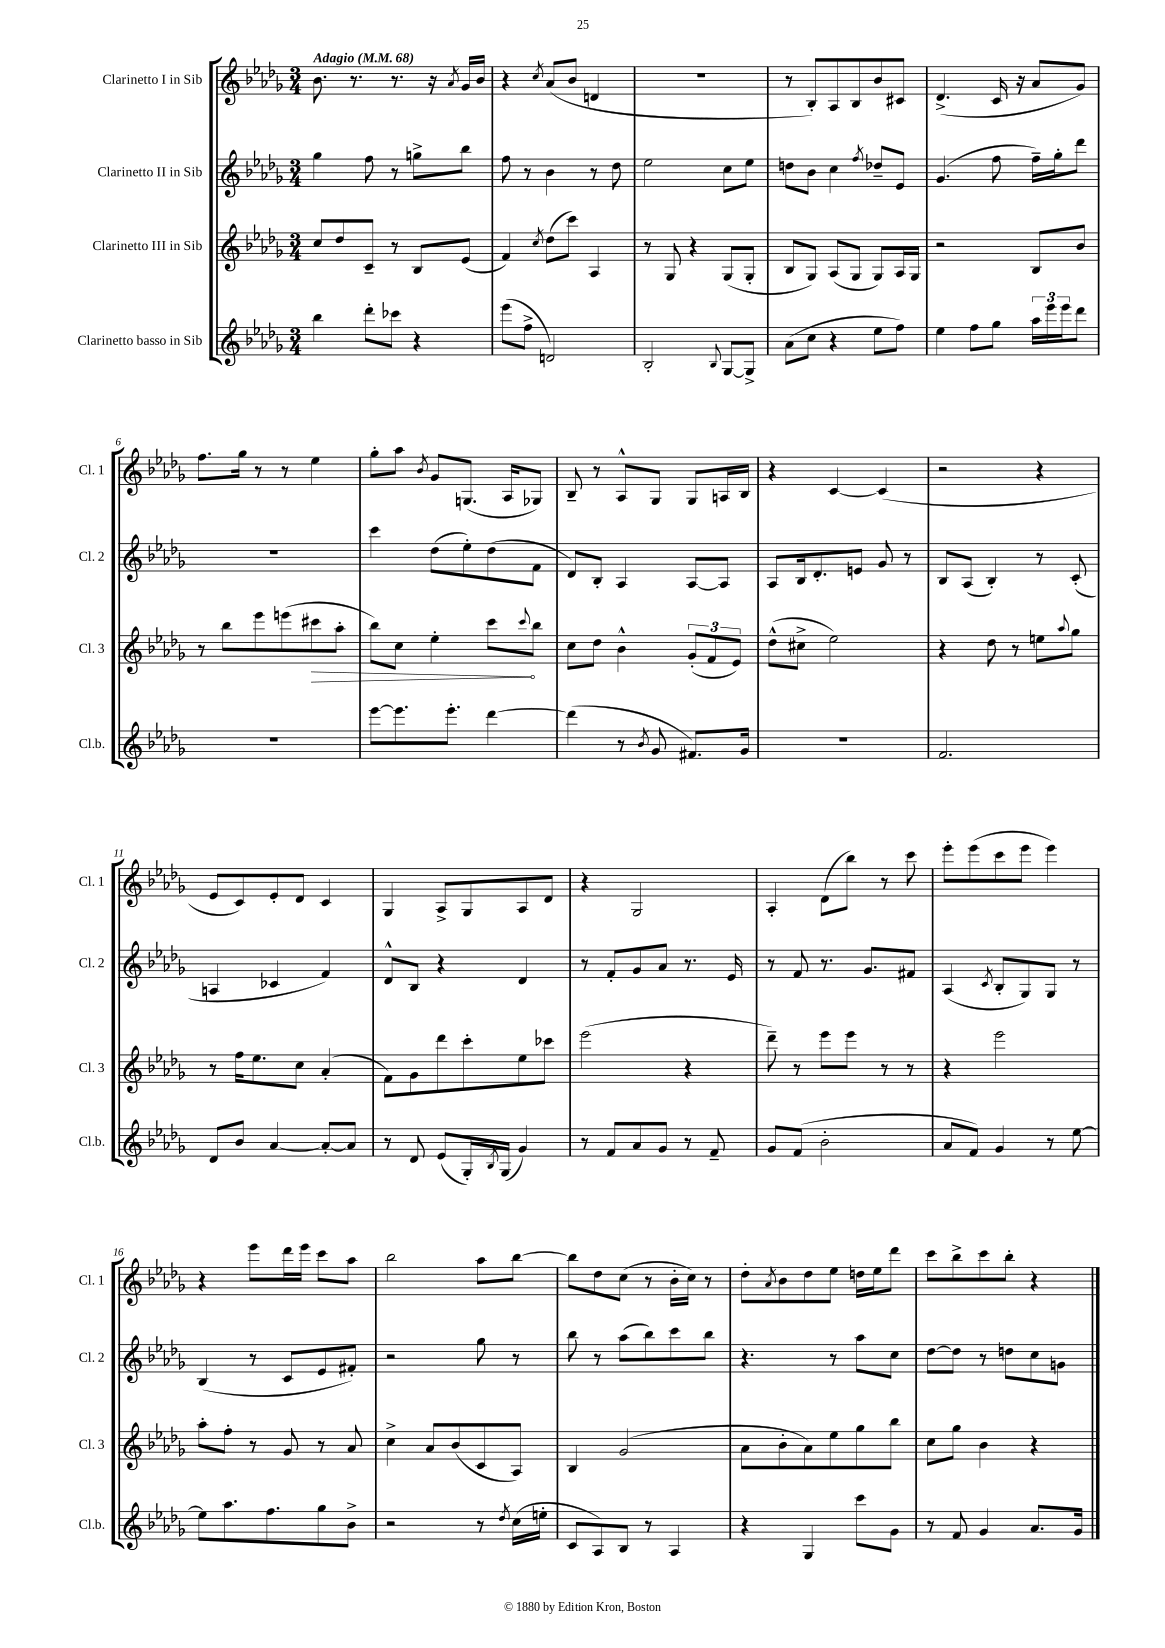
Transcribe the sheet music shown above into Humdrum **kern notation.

**kern	**kern	**dynam	**kern	**kern
*part4	*part3	*part3	*part2	*part1
*staff4	*staff3	*staff3	*staff2	*staff1
*I"Clarinetto basso in Sib	*I"Clarinetto III in Sib	*	*I"Clarinetto II in Sib	*I"Clarinetto I in Sib
*I'Cl.b.	*I'Cl. 3	*	*I'Cl. 2	*I'Cl. 1
*clefG2	*clefG2	*	*clefG2	*clefG2
*k[b-e-a-d-g-]	*k[b-e-a-d-g-]	*	*k[b-e-a-d-g-]	*k[b-e-a-d-g-]
*M3/4	*M3/4	*	*M3/4	*M3/4
*MM68	*MM68	*	*MM68	*MM68
=1	=1	=1	=1	=1
!	!	!	!	!LO:TX:a:B:t=Adagio
4bb-\	8cc/L	.	4gg-\	8.b-\
.	8dd-/	.	.	.
.	.	.	.	8.r
8ddd-'\L	8c~/J	.	8ff\	.
8ccc-X\J	8r	.	8r	8.r
4r	8B-/L	.	8ggn^\L	.
.	.	.	.	16r
.	.	.	.	8qa-/
.	(8e-/J	.	8bb-\J	16g-/LL
.	.	.	.	16b-/JJ
=2	=2	=2	=2	=2
(8eee-\L	4f/)	.	8ff\	4r
8ff^\J	.	.	8r	.
.	8qcc/	.	.	8qcc/
2dn/)	(8dd-\L	.	4b-\	(8a-/L
.	8ccc\J)	.	.	8b-/J
.	4A-/	.	8r	4dn/
.	.	.	8dd-\	.
=3	=3	=3	=3	=3
2B-'/	8r	.	2ee-\	2.r
.	8G-/	.	.	.
.	4r	.	.	.
8qqB-/	.	.	.	.
[8G-/L	(8G-/L	.	8cc\L	.
8G-^/J]	8G-'/J	.	8ee-\J	.
=4	=4	=4	=4	=4
(8a-\L	8B-/L	.	8ddn\L	8r
8cc\J	8G-/J)	.	8b-\J	8B-'/L)
4r	(8A-/L	.	4cc\	8A-/
.	8G-/J	.	.	8B-/
.	.	.	8qff/	.
8ee-\L	8G-/L)	.	8dd-X~/L	8b-/
8ff\J)	16A-/L	.	8e-/J	8c#X/J
.	16G-/JJ	.	.	.
=5	=5	=5	=5	=5
4ee-\	2r	.	(4.g-/	(4.d-^/
8ff\L	.	.	.	.
8gg-\J	.	.	8ff\	16c/
.	.	.	.	16r
24aa-\LL	8B-/L	.	16ff~\LL)	8a-/L
24eee-\	.	.	.	.
.	.	.	16gg-'\J	.
24eee-\J	.	.	.	.
8ddd-\J	8b-/J	.	8ddd-\J	8g-/J)
!!LO:LB:g=z
=6	=6	=6	=6	=6
2.r	8r	.	2.r	8.ff\L
.	8bb-\L	.	.	.
.	.	.	.	16gg-\Jk
.	8eee-\	.	.	8r
.	(8eeen\	.	.	8r
!	!	!LO:HP:b	!	!
.	8ccc#X\	>	.	4ee-\
.	8aa-'\J	.	.	.
=7	=7	=7	=7	=7
[8eee-\L	8bb-\L)	.	4ccc\	8gg-'\L
8.eee-\]	8cc\J	.	.	8aa-\J
.	.	.	.	8qb-/
.	4ee-'\	.	(8dd-\L	8g-/L
8.eee-'\J	.	.	.	.
.	.	.	8ee-'\)	(8.Gn/J
[4ddd-\	8ccc\L	.	(8dd-\	.
.	.	.	.	16A-/KL
.	8qqccc/	.	.	.
.	8bb-\J	]	8f\J	8G-X/J)
=8	=8	=8	=8	=8
(4ddd-\]	8cc\L	.	8d-/L)	8B-~/
.	8dd-\J	.	8B-'/J	8r
8r	4b-^^\	.	4A-/	8A-^^/L
8qb-/	.	.	.	.
8g-/	.	.	.	8G-/J
8.f#X/L)	(12g-'/L	.	[8A-/L	8G-/L
.	12f/	.	.	.
.	.	.	8A-/J]	16An/L
.	12e-/J)	.	.	.
16g-/Jk	.	.	.	16B-/JJ
=9	=9	=9	=9	=9
2.r	(8dd-^^\L	.	8A-/L	4r
.	8cc#X^\J	.	16B-/k	.
.	.	.	8.d-'/	.
.	2ee-\)	.	.	[4c/
.	.	.	8en/J	.
.	.	.	8g-/	(4c/]
.	.	.	8r	.
=10	=10	=10	=10	=10
2.f/	4r	.	8B-/L	2r
.	.	.	(8A-/J	.
.	8dd-\	.	4B-'/)	.
.	8r	.	.	.
.	8een\L	.	8r	4r
.	8qqaa-/	.	.	.
.	8gg-\J	.	(8c'/	.
!!LO:LB:g=z
=11	=11	=11	=11	=11
8d-/L	8r	.	4An/	8e-/L
8b-/J	16ff\KL	.	.	8c/)
.	8.ee-\	.	.	.
[4a-/	.	.	4c-X/	8e-'/
.	8cc\J	.	.	8d-/J
8a-'/L_	(4a-'/	.	4f/)	4c/
8a-/J]	.	.	.	.
=12	=12	=12	=12	=12
8r	8f\L)	.	8d-^^/L	4G-/
8d-/	8g-\	.	8B-/J	.
(8e-/L	8ddd-\	.	4r	8A-^/L
16G-'/L)	8ccc'\	.	.	8G-/
8qB-/	.	.	.	.
(16G-/JJ	.	.	.	.
4g-/)	8ee-\	.	4d-/	8A-/
.	8ccc-X\J	.	.	8d-/J
=13	=13	=13	=13	=13
8r	(2eee-\	.	8r	4r
8f/L	.	.	8f'/L	.
8a-/	.	.	8g-/	2G-/
8g-/J	.	.	8a-/J	.
8r	4r	.	8.r	.
8f~/	.	.	.	.
.	.	.	16e-/	.
=14	=14	=14	=14	=14
8g-/L	8ddd-~\)	.	8r	4A-'/
(8f/J	8r	.	8f/	.
2b-'\	8eee-\L	.	8.r	(8d-\L
.	8eee-\J	.	.	8bb-\J)
.	.	.	8.g-/L	.
.	8r	.	.	8r
.	8r	.	8f#X/J	8ccc\
=15	=15	=15	=15	=15
8a-/L	4r	.	(4A-/	8eee-'\L
8f/J)	.	.	.	(8eee-\
.	.	.	8qc/	.
4g-/	2eee-\	.	8B-'/L	8ccc\
.	.	.	8G-/)	8eee-\J
8r	.	.	8G-/J	4eee-\)
[8ee-\	.	.	8r	.
!!LO:LB:g=z
=16	=16	=16	=16	=16
8ee-\L]	8aa-'\L	.	(4B-/	4r
8.aa-\	8ff'\J	.	.	.
.	8r	.	8r	8eee-\L
8.ff\	.	.	.	.
.	8g-/	.	8c/L	16ddd-\L
.	.	.	.	16eee-\JJ
8gg-\	8r	.	8e-/	8ccc\L
8b-^\J	8a-/	.	8f#X'/J)	8aa-\J
=17	=17	=17	=17	=17
2r	4cc^\	.	2r	2bb-\
.	8a-/L	.	.	.
.	(8b-/	.	.	.
8r	8c/	.	8gg-\	8aa-\L
8qdd-/	.	.	.	.
(16cc\LL	8A-/J)	.	8r	[8bb-\J
16een'\JJ	.	.	.	.
=18	=18	=18	=18	=18
8c/L	4B-/	.	8bb-\	8bb-\L]
8A-/)	.	.	8r	8dd-\
8B-/J	(2g-/	.	(8aa-\L	(8cc\J
8r	.	.	8bb-\)	8r
4A-/	.	.	8ccc\	16b-'\LL
.	.	.	.	16cc\JJ)
.	.	.	8bb-\J	8r
=19	=19	=19	=19	=19
4r	8a-\L	.	4.r	8dd-'\L
.	.	.	.	8qa-/
.	8b-'\	.	.	8b-\
4G-/	8a-\)	.	.	8dd-\
.	8ee-\	.	8r	8ee-\J
8ccc\L	8gg-\	.	8aa-\L	16ddn\LL
.	.	.	.	16ee-\J
8g-\J	8bb-\J	.	8cc\J	8ddd-\J
=20	=20	=20	=20	=20
8r	8cc\L	.	[8dd-\L	8ccc\L
8f/	8gg-\J	.	8dd-\J]	8bb-^\
4g-/	4b-\	.	8r	8ccc\
.	.	.	8ddn\L	8bb-'\J
8.a-/L	4r	.	8cc\	4r
.	.	.	8gn\J	.
16g-/Jk	.	.	.	.
==	==	==	==	==
*-	*-	*-	*-	*-
